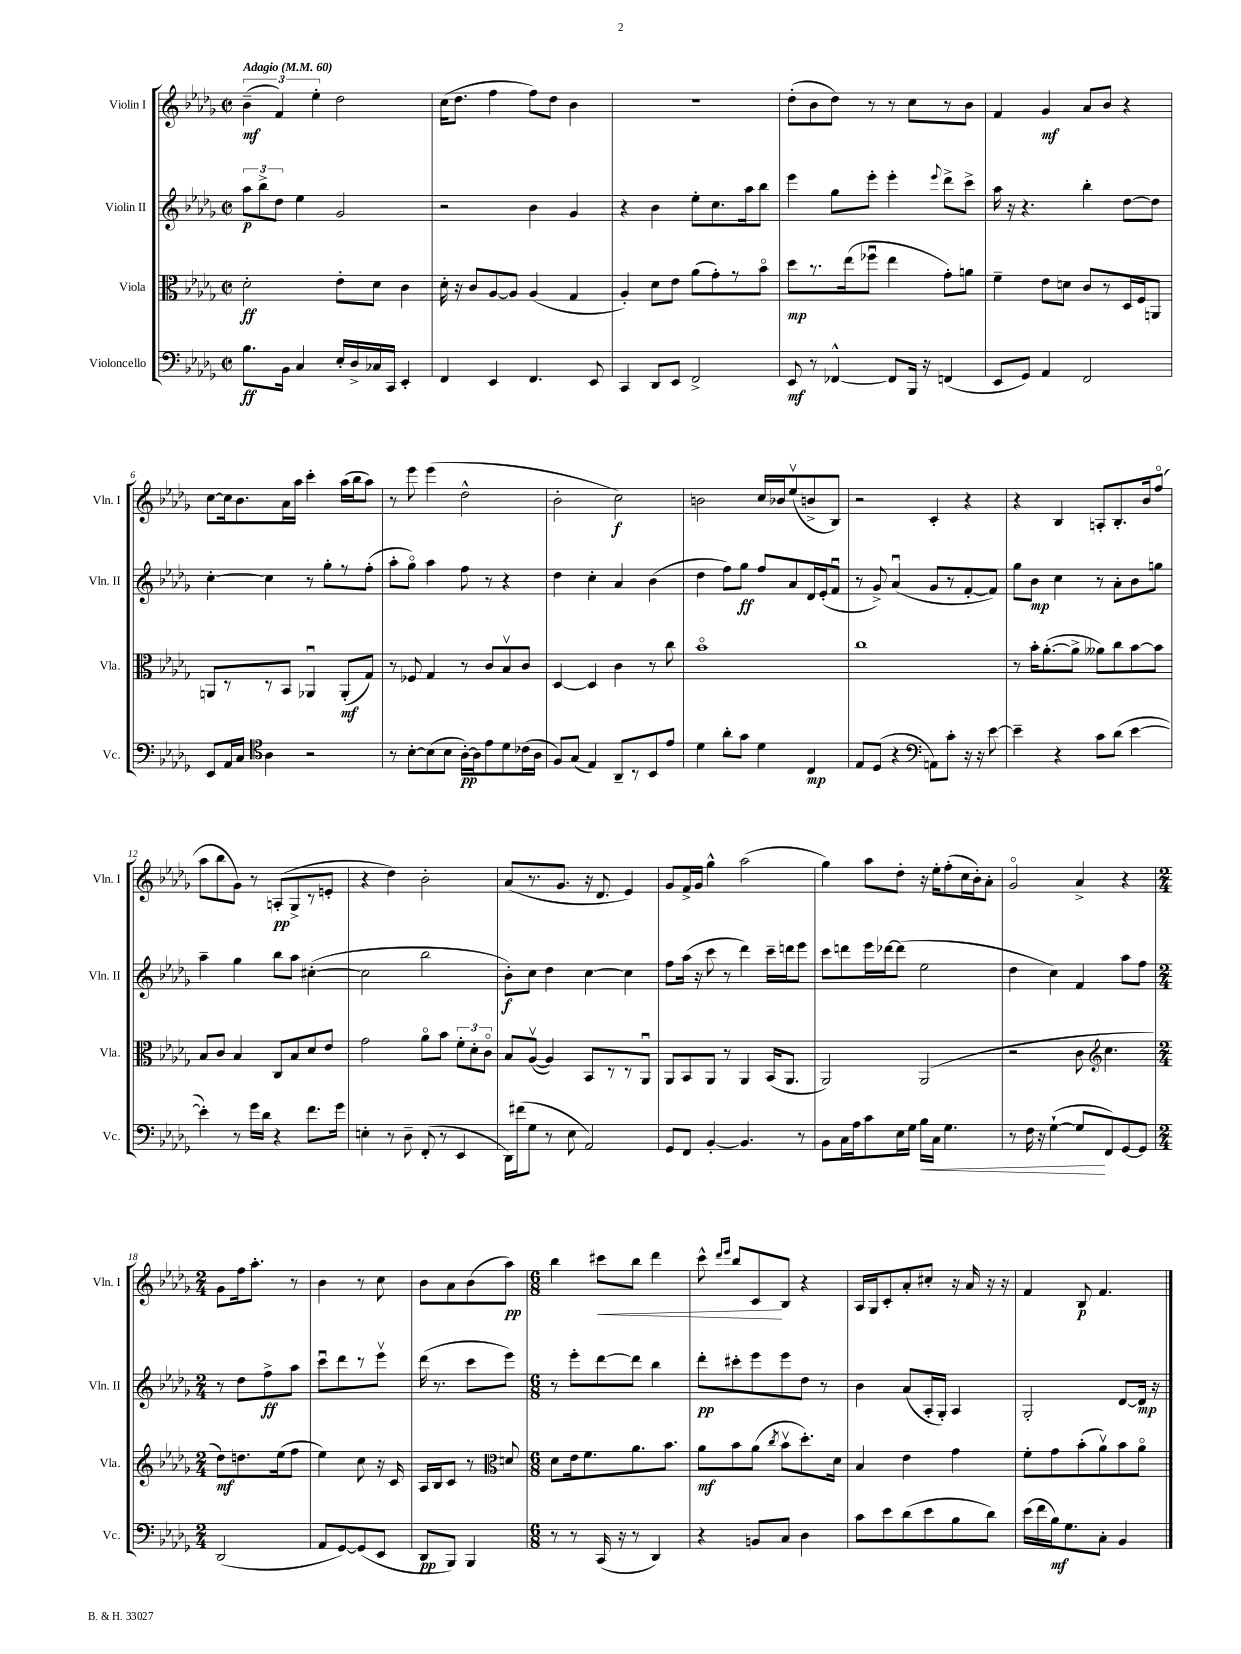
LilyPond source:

<<
\new StaffGroup <<
\new Staff = "s0" \with { instrumentName = "Violin I" shortInstrumentName = "Vln. I" } {
    \clef treble \key des \major \defaultTimeSignature \time 2/2 \tempo "Adagio" 4 = 60
    \autoBeamOff \tuplet 3/2 { bes'4--\mf( f'4) ees''4-. } des''2 |
    c''16[( des''8.] f''4 f''8[) des''8] bes'4 |
    r1 |
    des''8[-.( bes'8 des''8]) r8 r8 c''8[ r8 bes'8] |
    f'4 ges'4\mf aes'8[ bes'8] r4 |
    c''8[~ c''16 bes'8. aes'16 aes''16] c'''4-. aes''16[( bes''16 aes''8]) |
    r8 ees'''8 ees'''4( des''2-^ |
    bes'2-. c''2\f) |
    b'2 c''16[ bes'16 ees''8\upbow( b'8-> bes8]) |
    r2 c'4-. r4 |
    r4 bes4 a8[-. bes8.-. bes'16 f''8]\flageolet( |
    aes''8[ bes''8 ges'8]) r8 a8[-.\pp( ges8-> r8 e'8]-. |
    r4 des''4) bes'2-. |
    aes'8[( r8. ges'8.] r16 des'8. ees'4) |
    ges'8[ f'16-> ges'16] ges''4-^ aes''2( |
    ges''4) aes''8[ des''8]-. r16 ees''16[-. f''8-.( c''16 bes'16-.) aes'8]-. |
    ges'2\flageolet aes'4-> r4 |
    \numericTimeSignature \time 2/4 ges'8[ f''16 aes''8.]-. r8 |
    bes'4 r8 c''8 |
    bes'8[ aes'8 bes'8( aes''8]\pp) |
    \numericTimeSignature \time 6/8 bes''4 cis'''8[\< bes''8] des'''4 |
    c'''8-^ \grace { des'''16[ ees'''16] } bes''8[ c'8\! bes8] r4 |
    aes16[ ges16 c'8-. aes'8-. cis''8]-. r16 aes'16 r16 r16 |
    f'4 bes8\p f'4. \bar "|." |
}
\new Staff = "s1" \with { instrumentName = "Violin II" shortInstrumentName = "Vln. II" } {
    \clef treble \key des \major \defaultTimeSignature \time 2/2
    \autoBeamOff \tuplet 3/2 { aes''8[\p bes''8-> des''8] } ees''4 ges'2 |
    r2 bes'4 ges'4 |
    r4 bes'4 ees''8[-. c''8. aes''16 bes''8] |
    ees'''4 ges''8[ ees'''8]-. ees'''4-. \appoggiatura { ees'''8 } des'''8[-> c'''8]-> |
    aes''16 r16 r4. bes''4-. des''8[~ des''8] |
    c''4~-. c''4 r8 ges''8[-. r8 f''8]-.( |
    aes''8[-. ges''8]\flageolet) aes''4 f''8 r8 r4 |
    des''4 c''4-. aes'4 bes'4( |
    des''4 f''8[) ges''8]\ff f''8[ aes'8 des'16 ees'16-.( f'8]\downbow |
    r8 ges'8->) aes'4\downbow( ges'8[ r8 f'8~-. f'8]) |
    ges''8[ bes'8]\mp c''4 r8 aes'8[-. bes'8 g''8] |
    aes''4-- ges''4 bes''8[ aes''8] cis''4~-.( |
    cis''2 bes''2 |
    bes'8[-.\f) c''8] des''4 c''4~ c''4 |
    f''8[ aes''16]( r16 c'''8 r8 des'''4) c'''16[-- d'''16 ees'''8] |
    c'''8[ d'''8 ees'''16 des'''16~ des'''8]( ees''2 |
    des''4 c''4) f'4 aes''8[ f''8] |
    \numericTimeSignature \time 2/4 r8 des''8[ f''8->\ff aes''8] |
    c'''8[\downbow des'''8 r8 ees'''8]\upbow |
    des'''16( r8. c'''8[ ees'''8]) |
    \numericTimeSignature \time 6/8 r8 ees'''8[-. des'''8~ des'''8] bes''4 |
    des'''8[-.\pp cis'''8-. ees'''8 ees'''8 des''8] r8 |
    bes'4 aes'8[( aes16-. ges16]-.) aes4 |
    ges2-. des'8[~ des'16]\mp r16 \bar "|." |
}
\new Staff = "s2" \with { instrumentName = "Viola" shortInstrumentName = "Vla." } {
    \clef alto \key des \major \defaultTimeSignature \time 2/2
    \autoBeamOff des'2-.\ff ees'8[-. des'8] c'4 |
    des'16-. r16 c'8[ aes8~ aes8] aes4( ges4 |
    aes4-.) des'8[ ees'8] aes'8[( ges'8-.) r8 bes'8]\flageolet |
    des''8[\mp r8. ees''16( fes''8]\downbow ees''4 ges'8[-.) a'8] |
    f'4-- ees'8[ d'8] c'8[ r8 des16 f16 a,8] |
    a,8[ r8 r8 bes,8] aes,4\downbow aes,8[-.\mf( ges8]) |
    r8 fes8 ges4 r8 c'8[ bes8\upbow c'8] |
    des4~ des4 c'4 r8 c''8 |
    bes'1\flageolet |
    c''1 |
    r8 bes'16[-. aes'8.~-.( aes'8]-> aeses'8[) c''8 bes'8~ bes'8] |
    bes8[ c'8] bes4 c8[ bes8 des'8 ees'8] |
    ges'2 aes'8[\flageolet bes'8] \tuplet 3/2 { f'8[-. des'8-. c'8]\flageolet } |
    bes8[ aes8]~\upbow( aes4) bes,8[ r8 r8 aes,8]\downbow |
    aes,8[ bes,8 aes,8] r8 aes,4 bes,16[( aes,8.] |
    aes,2) aes,2( |
    r2 c'8 \clef treble c''4. |
    \numericTimeSignature \time 2/4 des''8[\mf) d''8. ees''16( f''8] |
    ees''4) c''8 r16 c'16 |
    aes16[ bes16 c'8] r8 d'8 |
    \numericTimeSignature \time 6/8 \clef alto des'8[ ees'16 f'8. aes'8. bes'8.] |
    aes'8[\mf bes'8 aes'8]( \acciaccatura { c''8 } bes'8[\upbow des''8.-.) des'16] |
    bes4 ees'4 ges'4 |
    f'8[-. ges'8 bes'8-.( aes'8\upbow) bes'8 aes'8]\flageolet \bar "|." |
}
\new Staff = "s3" \with { instrumentName = "Violoncello" shortInstrumentName = "Vc." } {
    \clef bass \key des \major \defaultTimeSignature \time 2/2
    \autoBeamOff bes8.[\ff bes,16] c4 ees16[-. des16-> ces16 c,16] ees,4-. |
    f,4 ees,4 f,4. ees,8 |
    c,4 des,8[ ees,8] f,2-> |
    ees,8\mf r8 fes,4~-^ fes,8[ bes,,16] r16 f,4( |
    ees,8[ ges,8]) aes,4 f,2 |
    ees,8[ aes,16 c16] \clef tenor aes4 r2 |
    r8 bes8[~-. bes8( bes8] aes16[~-.\pp) aes16 ees'8 des'8 ces'16( aes16] |
    f8[) ges8]( ees4) aes,8[-- r8 bes,8 ees'8] |
    des'4 aes'8[-. ges'8] des'4 c4\mp |
    ees8[ des8]( r4 \clef bass a,8[) c'8]-. r16 r16 ees'8~ |
    ees'4-- r4 c'8[ des'8]( ees'4~ |
    ees'4-.) r8 ges'16[ des'16] r4 f'8.[ ges'16] |
    e4-. r8 des8-- f,8-.( r8 ees,4 |
    des,16[) fis'16( ges8] r8 ees8 aes,2) |
    ges,8[ f,8] bes,4~-. bes,4. r8 |
    bes,8[ c16 aes16 c'8 ees16 ges16] bes16[\< c16] ges4. |
    r8 f16 r16 ges4~-!( ges8[\! f,8) ges,8~ ges,8] |
    \numericTimeSignature \time 2/4 des,2( |
    aes,8[ ges,8~) ges,8( ees,8] |
    des,8[\pp bes,,8]) bes,,4 |
    \numericTimeSignature \time 6/8 r8 r8 c,16( r16 r8 des,4) |
    r4 b,8[ c8] des4 |
    c'8[ ees'8 des'8( ees'8 bes8 des'8]) |
    ees'16[( f'16 bes16\mf) ges8. c8]-. bes,4 \bar "|." |
}
>>
>>
